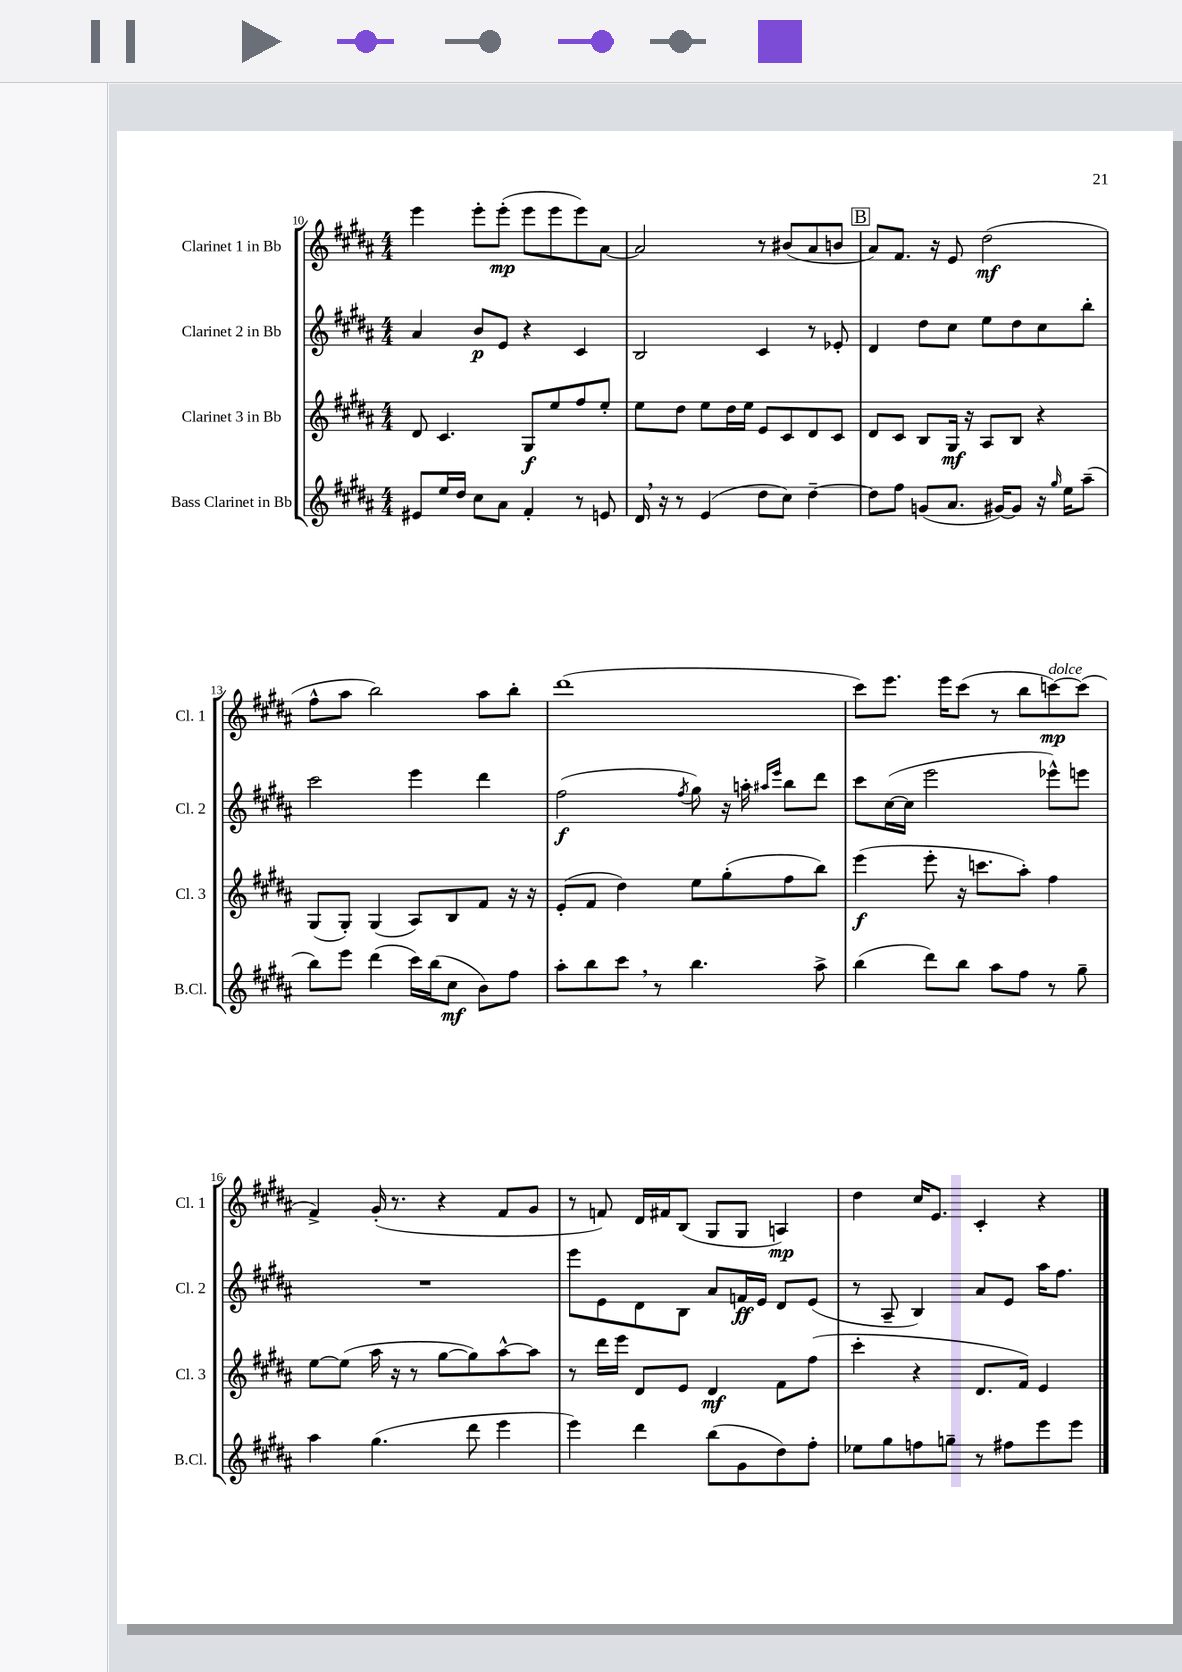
<<
\new StaffGroup <<
\new Staff = "s0" \with { instrumentName = "Clarinet 1 in Bb" shortInstrumentName = "Cl. 1" } {
    \clef treble \key b \major \numericTimeSignature \time 4/4
    e'''4 e'''8-. e'''8-.\mp( e'''8 e'''8 e'''8) ais'8~ |
    ais'2 r8 bis'8( ais'8 b'8 |
    \mark \markup { \box "B" } ais'8) fis'8. r16 e'8 dis''2\mf( |
    fis''8-^ ais''8 b''2) ais''8 b''8-. |
    dis'''1( |
    cis'''8) e'''8. e'''16 cis'''8( r8 b''8 c'''8~\mp^\markup { \italic "dolce" }) c'''8( |
    fis'4->) gis'16-.( r8. r4 fis'8 gis'8 |
    r8 f'8) dis'16 fis'16 b8( gis8 gis8 a4\mp) |
    dis''4 cis''16 e'8. cis'4-. r4 \bar "|." |
}
\new Staff = "s1" \with { instrumentName = "Clarinet 2 in Bb" shortInstrumentName = "Cl. 2" } {
    \clef treble \key b \major \numericTimeSignature \time 4/4
    ais'4 b'8\p e'8 r4 cis'4 |
    b2 cis'4 r8 ees'8-. |
    \mark \markup { \box "B" } dis'4 dis''8 cis''8 e''8 dis''8 cis''8 b''8-. |
    cis'''2 e'''4 dis'''4 |
    fis''2\f( \acciaccatura { fis''8 } gis''8) r16 a''16-. \grace { ais''16 e'''16 } b''8 dis'''8 |
    cis'''8 cis''16~( cis''16 e'''2 ees'''8-^) e'''8 |
    R1 |
    e'''8 e'8 dis'8 b8 ais'8 f'16\ff e'16 dis'8 e'8( |
    r8 ais8-- b4) ais'8 e'8 ais''16 fis''8. \bar "|." |
}
\new Staff = "s2" \with { instrumentName = "Clarinet 3 in Bb" shortInstrumentName = "Cl. 3" } {
    \clef treble \key b \major \numericTimeSignature \time 4/4
    dis'8 cis'4. gis8\f e''8 fis''8 e''8-. |
    e''8 dis''8 e''8 dis''16 e''16 e'8 cis'8 dis'8 cis'8 |
    \mark \markup { \box "B" } dis'8 cis'8 b8 gis16\mf r16 ais8 b8 r4 |
    gis8( gis8-.) gis4( ais8) b8 fis'8 r16 r16 |
    e'8-.( fis'8 dis''4) e''8 gis''8-.( fis''8 b''8) |
    e'''4\f( e'''8-. r16 c'''8. ais''8-.) fis''4 |
    e''8~ e''8( ais''16 r16 r8 gis''8~ gis''8) ais''8~-^ ais''8 |
    r8 dis'''16 e'''16 dis'8 e'8 dis'4\mf fis'8 fis''8( |
    cis'''4-. r4 dis'8. fis'16) e'4 \bar "|." |
}
\new Staff = "s3" \with { instrumentName = "Bass Clarinet in Bb" shortInstrumentName = "B.Cl." } {
    \clef treble \key b \major \numericTimeSignature \time 4/4
    eis'8 e''16 dis''16 cis''8 ais'8 fis'4-. r8 e'8 |
    dis'16 \breathe r16 r8 e'4( dis''8 cis''8) dis''4~-- |
    \mark \markup { \box "B" } dis''8 fis''8 g'8( ais'8. gis'16~) gis'8 r16 \grace { gis''16 } e''16 ais''8--( |
    b''8) e'''8 dis'''4( cis'''16) b''16( cis''8\mf b'8) fis''8 |
    ais''8-. b''8 cis'''8 \breathe r8 b''4. ais''8-> |
    b''4( dis'''8) b''8 ais''8 fis''8 r8 gis''8-- |
    ais''4 gis''4.( dis'''8 e'''4 |
    e'''4) dis'''4 b''8( gis'8 dis''8) fis''8-. |
    ees''8 gis''8 f''8 g''8-- r8 fis''8 e'''8 e'''8 \bar "|." |
}
>>
>>
\layout { \context { \Score currentBarNumber = #10 } }
